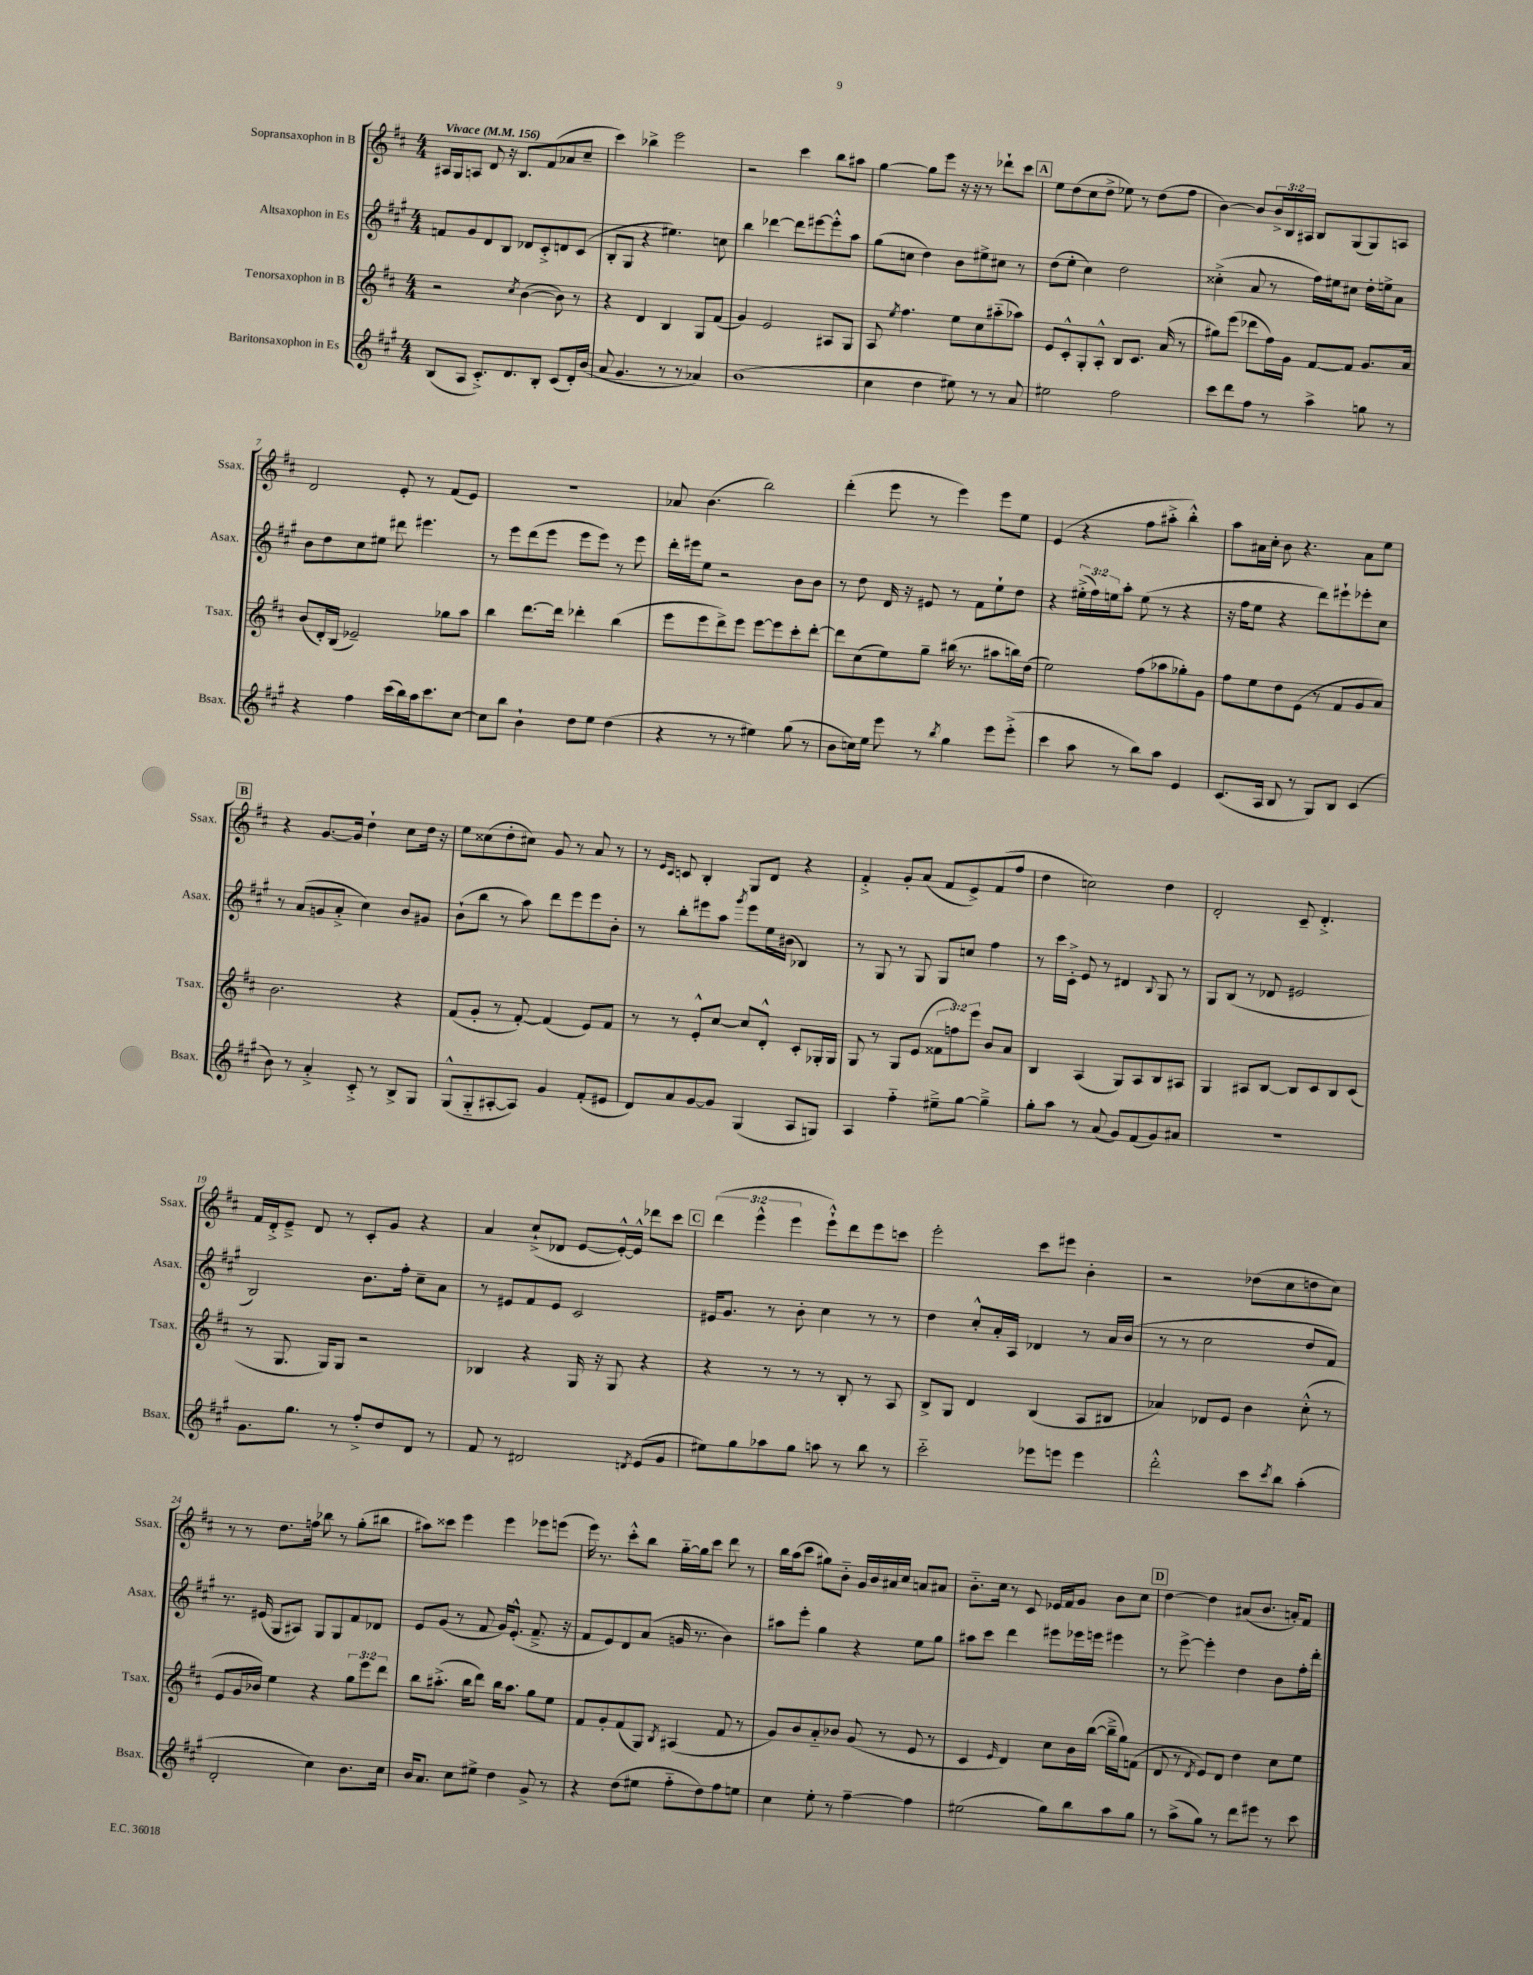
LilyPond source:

<<
\new StaffGroup <<
\new Staff = "s0" \with { instrumentName = "Sopransaxophon in B" shortInstrumentName = "Ssax." } {
    \clef treble \key d \major \numericTimeSignature \time 4/4 \override Staff.TupletNumber.text = #tuplet-number::calc-fraction-text \tempo "Vivace" 4 = 156
    ais16 g16 a8 d'8 r16 b8. fis'8( aes'8 cis''8-- |
    cis'''4) bes''4-> e'''2 |
    r2 cis'''4 b''8 ais''8 |
    g''4~ g''8 e'''8 r16 r16 r8 des'''8-! cis'''8 |
    \mark \markup { \box "A" } e''8 d''8( cis''8 d''8-> ees''8) r8 d''8( fis''8 |
    b'4~) b'8 \tuplet 3/2 { b'16-> b16 ais16 } b8 g8( g8) a8 |
    d'2 e'8-. r8 fis'8( e'8) |
    R1 |
    aes'8 b'4.( b''2) |
    d'''4-.( e'''8 r8 e'''4) e'''8 e''8 |
    e'4( r4 fis''8 ais''8-.-> b''4-.-^) |
    a''8 ais'16 cis''16-. b'8 r4. ais'8 e''8 |
    \mark \markup { \box "B" } r4 g'8.~ g'16 d''4-! cis''8 d''16 r16 |
    e''8 cisis''8( d''8-. cis''8) g'8 r8 a'8 r8 |
    r8 \grace { e'16 cis'16 } c'8 b4-. g8 d'8 r4 |
    fis'4-.-> g'8-. a'8( fis'8 e'8->) fis'8( fis''8 |
    d''4 c''2) d''4 |
    d'2-. cis'8-- d'4.-.-> |
    fis'16 d'16-.-> e'8---> d'8 r8 cis'8-. g'8 r4 |
    a'4 cis''8-!->( des'8 e'8~ e'16~-.-^) e'16-^ des'''8 cis'''8 |
    \mark \markup { \box "C" } \tuplet 3/2 { d'''4( e'''4-^ e'''4 } e'''8-!-^) d'''8 e'''8 c'''8 |
    e'''2-. cis'''8 eis'''8 b'4-. |
    r2 des''8( cis''8 d''8 cis''8) |
    r8 r8 d''8. f''16 bes''8 r8 g''8-.( bis''8 |
    ais''8) cisis'''8 e'''4 e'''4 ees'''8 e'''8( |
    e'''16) r8. cis'''8-.-^ b''8 g''16~-_ g''16 cis'''8 d'''8 r8 |
    b''16 a''16( cis'''8 gis''8) b'8-_ g'16 b'16 ais'16 cis''16 a'8 ais'8 |
    b'8.-_ cis''16 r8 cis'8 ees'16 fis'16 g'8 b'8 cis''8 |
    \mark \markup { \box "D" } d''4~ d''4 ais'8( b'8. a'16-.) fis'8 \bar "|." |
}
\new Staff = "s1" \with { instrumentName = "Altsaxophon in Es" shortInstrumentName = "Asax." } {
    \clef treble \key a \major \numericTimeSignature \time 4/4 \override Staff.TupletNumber.text = #tuplet-number::calc-fraction-text
    f'8 gis'8 d'8 b8 des'8 cis'8-.-> d'8 cis'8( |
    b8-. gis8 r4 eis''4.) c''8 |
    b''4 des'''4~ des'''8 eis'''8~ eis'''8-.-^ a''8 |
    gis''8( c''8 d''4) b'8 eis''8-> cis''8 r8 |
    \mark \markup { \box "A" } d''8( e''8-. cis''4) d''2 |
    cisis''4-.->( a'8 r8 fis''16) eis''16 cis''8 d''16-. e''16-> a'8 |
    b'8 d''8 cis''8 eis''8 dis'''8 eis'''4. |
    r8 e'''8 d'''8( e'''8 e'''8 e'''8) r8 e'''8 |
    d'''16-. eis'''16 e''8 r2 b'8 b'8 |
    r8 d''8 d'16 r16 eis'8 r8 fis'8 e''8-! d''8 |
    r4 \tuplet 3/2 { eis''16-.->( fis''16) e''16 } a''8-. e''8( r8 r4 |
    r16 fis''16 e''8 r4 d'''8) eis'''8-! ees'''8-. cis''8 |
    \mark \markup { \box "B" } r8 a'8( g'8 a'8-.-> cis''4) b'8 gis'8 |
    b'8-!( b''8 r8 a''8) d'''8 e'''8 e'''8 b'8-. |
    r8 b''8-. eis'''8 a''8 \acciaccatura { gis'''8 } eis'''8 e''16 bis'16( bes4) |
    r8 gis8 r8 gis8 gis8 c''8 fis''4 |
    r8 cis'''16 cis'16-.-> e'8 r8 dis'4 \appoggiatura { b8 } gis8 r8 |
    gis8 b8( r8 des'8 eis'2 |
    b2) b'8. fis''16-. cis''8-- a'8 |
    r8 eis'8 fis'8 eis'8 cis'2 |
    \mark \markup { \box "C" } eis'16 gis'8. r8 b'8-. cis''4 r8 r8 |
    d''4 cis''8-.-^ a'16-. a16 des'4 r8 a'16 b'16( |
    r8 r8 cis''2 d''8 fis'8) |
    r8. eis'16( gis8 ais8) gis8 gis8 fis'8 des'8 |
    e'8 gis'8( r8 fis'8 gis'16) e'8.-.-^( fis'8.---> r16 |
    fis'8 e'8) d'8 a'8( g'16 r8. b'4) |
    ais''8 e'''8-. gis''4 r4 e''8 gis''8 |
    ais''8 cis'''8 d'''4 eis'''8 ees'''16 e'''16 eis'''4 |
    \mark \markup { \box "D" } r8 e'''8~-> e'''4-. d''4 b'8 fis''16-. d'''16-. \bar "|." |
}
\new Staff = "s2" \with { instrumentName = "Tenorsaxophon in B" shortInstrumentName = "Tsax." } {
    \clef treble \key d \major \numericTimeSignature \time 4/4 \override Staff.TupletNumber.text = #tuplet-number::calc-fraction-text
    r2 \acciaccatura { cis''8 } b'4~( b'8) r8 |
    r4 d'4 b4 g8 fis'8( |
    g'4) e'2 ais8 g8 |
    a8 \acciaccatura { e''8 } fis''4. e''8 cis''8 ais''8-_( aes''8) |
    \mark \markup { \box "A" } e'8 cis'8-.-^ g8-. a8-.-^ b8 cis'8. a'16( r8 |
    gis''8) e'''8( des'''8 fis''16) g'16 fis'8~ fis'8 g'8. a'16 |
    b'8( d'16-.) b16( ees'2--) ges''8 a''8 |
    b''4 d'''8.~ d'''16 des'''4-. b''4( |
    e'''8 e'''8 d'''8->) e'''8 e'''8~ e'''8 cis'''8-. d'''8~-. |
    d'''8 cis''8( e''8) g''8-- bis''16( r8. ais''8 b''16) d''16( |
    e''2) fis''8( aes''8 ges''8-.) g'8 |
    fis''8 e''8 d''8 e'8( r8 fis'8 g'8 a'8) |
    \mark \markup { \box "B" } b'2. r4 |
    fis'8( g'8-. r8 fis'8~-.) fis'4( e'8) fis'8 |
    r8 r8 e'8-.-^ cis''8~ cis''8 d'8-.-^ cis'8-. ges16-. ges16 |
    g8 r8 g8 e'8( \tuplet 3/2 { fisis'8 f''8) e'''8 } b'8 a'8 |
    b4 a4( g8) a8 b8 ais8 |
    g4 ais8 b8~ b8 cis'8 b8 cis'8( |
    r8 g8. g16) g8 r2 |
    bes4 r4 g16 r16 g8 r4 |
    \mark \markup { \box "C" } r4 r8 r8 r8 b8-. r8 a8 |
    b8-> g8 d'4 b4( a8 bis8 |
    aes'4) des'8 e'8 b'4 cis''8-.-^( r8 |
    e'8 g'16 bes'16) e''4 r4 \tuplet 3/2 { g''8 e'''8 d'''8 } |
    b''8 ais''8.-.->( b''16 d'''8) b''16 ais''8. g''8 e''8 |
    fis'8 g'8-. fis'8( g8) \acciaccatura { b8 } ais4( fis'8 r8 |
    g'8) b'8 a'8-_ bes'8 g'8( r8 e'8 r8 |
    cis'4 \grace { e'16 } d'4) cis''8 b'16 b''16~( b''16---> g''16) f'8( |
    \mark \markup { \box "D" } d'8 r8 \acciaccatura { d'8 } e'8) d'8 d''4 cis''8 e''8 \bar "|." |
}
\new Staff = "s3" \with { instrumentName = "Baritonsaxophon in Es" shortInstrumentName = "Bsax." } {
    \clef treble \key a \major \numericTimeSignature \time 4/4
    b8( a8 cis'8.-.->) d'8. b8-. cis'8( d'16-.) b'16( |
    a'8 gis'4. r8 r8 aes'4) |
    b'1( |
    cis''4 d''4 eis''8) r8 r8 a'8 |
    \mark \markup { \box "A" } eis''2 fis''2 |
    cis'''8 d'''8 fis''8 r8 a''4-> g''8 r8 |
    r4 fis''4 cis'''16( b''16) a''16 cis'''8. cis''8~ |
    cis''8 b''8 b'4-! d''8 e''8 d''4( |
    r4 r8 r8 eis''4) gis''8( r8 |
    b'8 c''16) e''16 e'''8 r8 \acciaccatura { b''8 } gis''4 e'''8 e'''8-.->( |
    cis'''4 a''8 r8 b''8) a''8 e'4 |
    cis'8.( a16 b8 r8 gis8) b8 cis'4( |
    \mark \markup { \box "B" } b'8) r8 a'4-.-> cis'8-.-> r8 b8-> gis8 |
    gis8-^( gis8-_ ais8~-. ais8) gis'4 fis'8-.( eis'8 |
    d'8) a'8 gis'8~ gis'8 gis4( a8 g8) |
    a4 fis''4-_ eis''8---> gis''8~ gis''4---> |
    gis''8-. a''8 r8 a'8( gis'8) fis'8( gis'8) ais'8 |
    R1 |
    gis'8. gis''8. r8 fis''8-.-> d''8 d'8 r8 |
    fis'8 r8 dis'2 \acciaccatura { d'8 } e'8( gis'8 |
    \mark \markup { \box "C" } eis''8) gis''8 aes''8 gis''8 a''8 r8 b''8 r8 |
    cis'''2-_ ees'''8 e'''8 e'''4 |
    d'''2-.-^ cis'''8 \acciaccatura { cis'''8 } b''8 a''4-.( |
    d'2-. cis''4) b'8. cis''16 |
    b'16 a'8. cis''8 eis''8-> d''4 gis'8-> r8 |
    r4 d''8( eis''8 fis''8-_ d''8) fis''8 e''8 |
    cis''4 e''8-. r8 fis''4~-- fis''4 |
    eis''2( gis''8) b''8 a''8 gis''8 |
    \mark \markup { \box "D" } r8 a''8->( gis''8) r8 d'''8 eis'''8 r8 cis'''8 \bar "|." |
}
>>
>>
